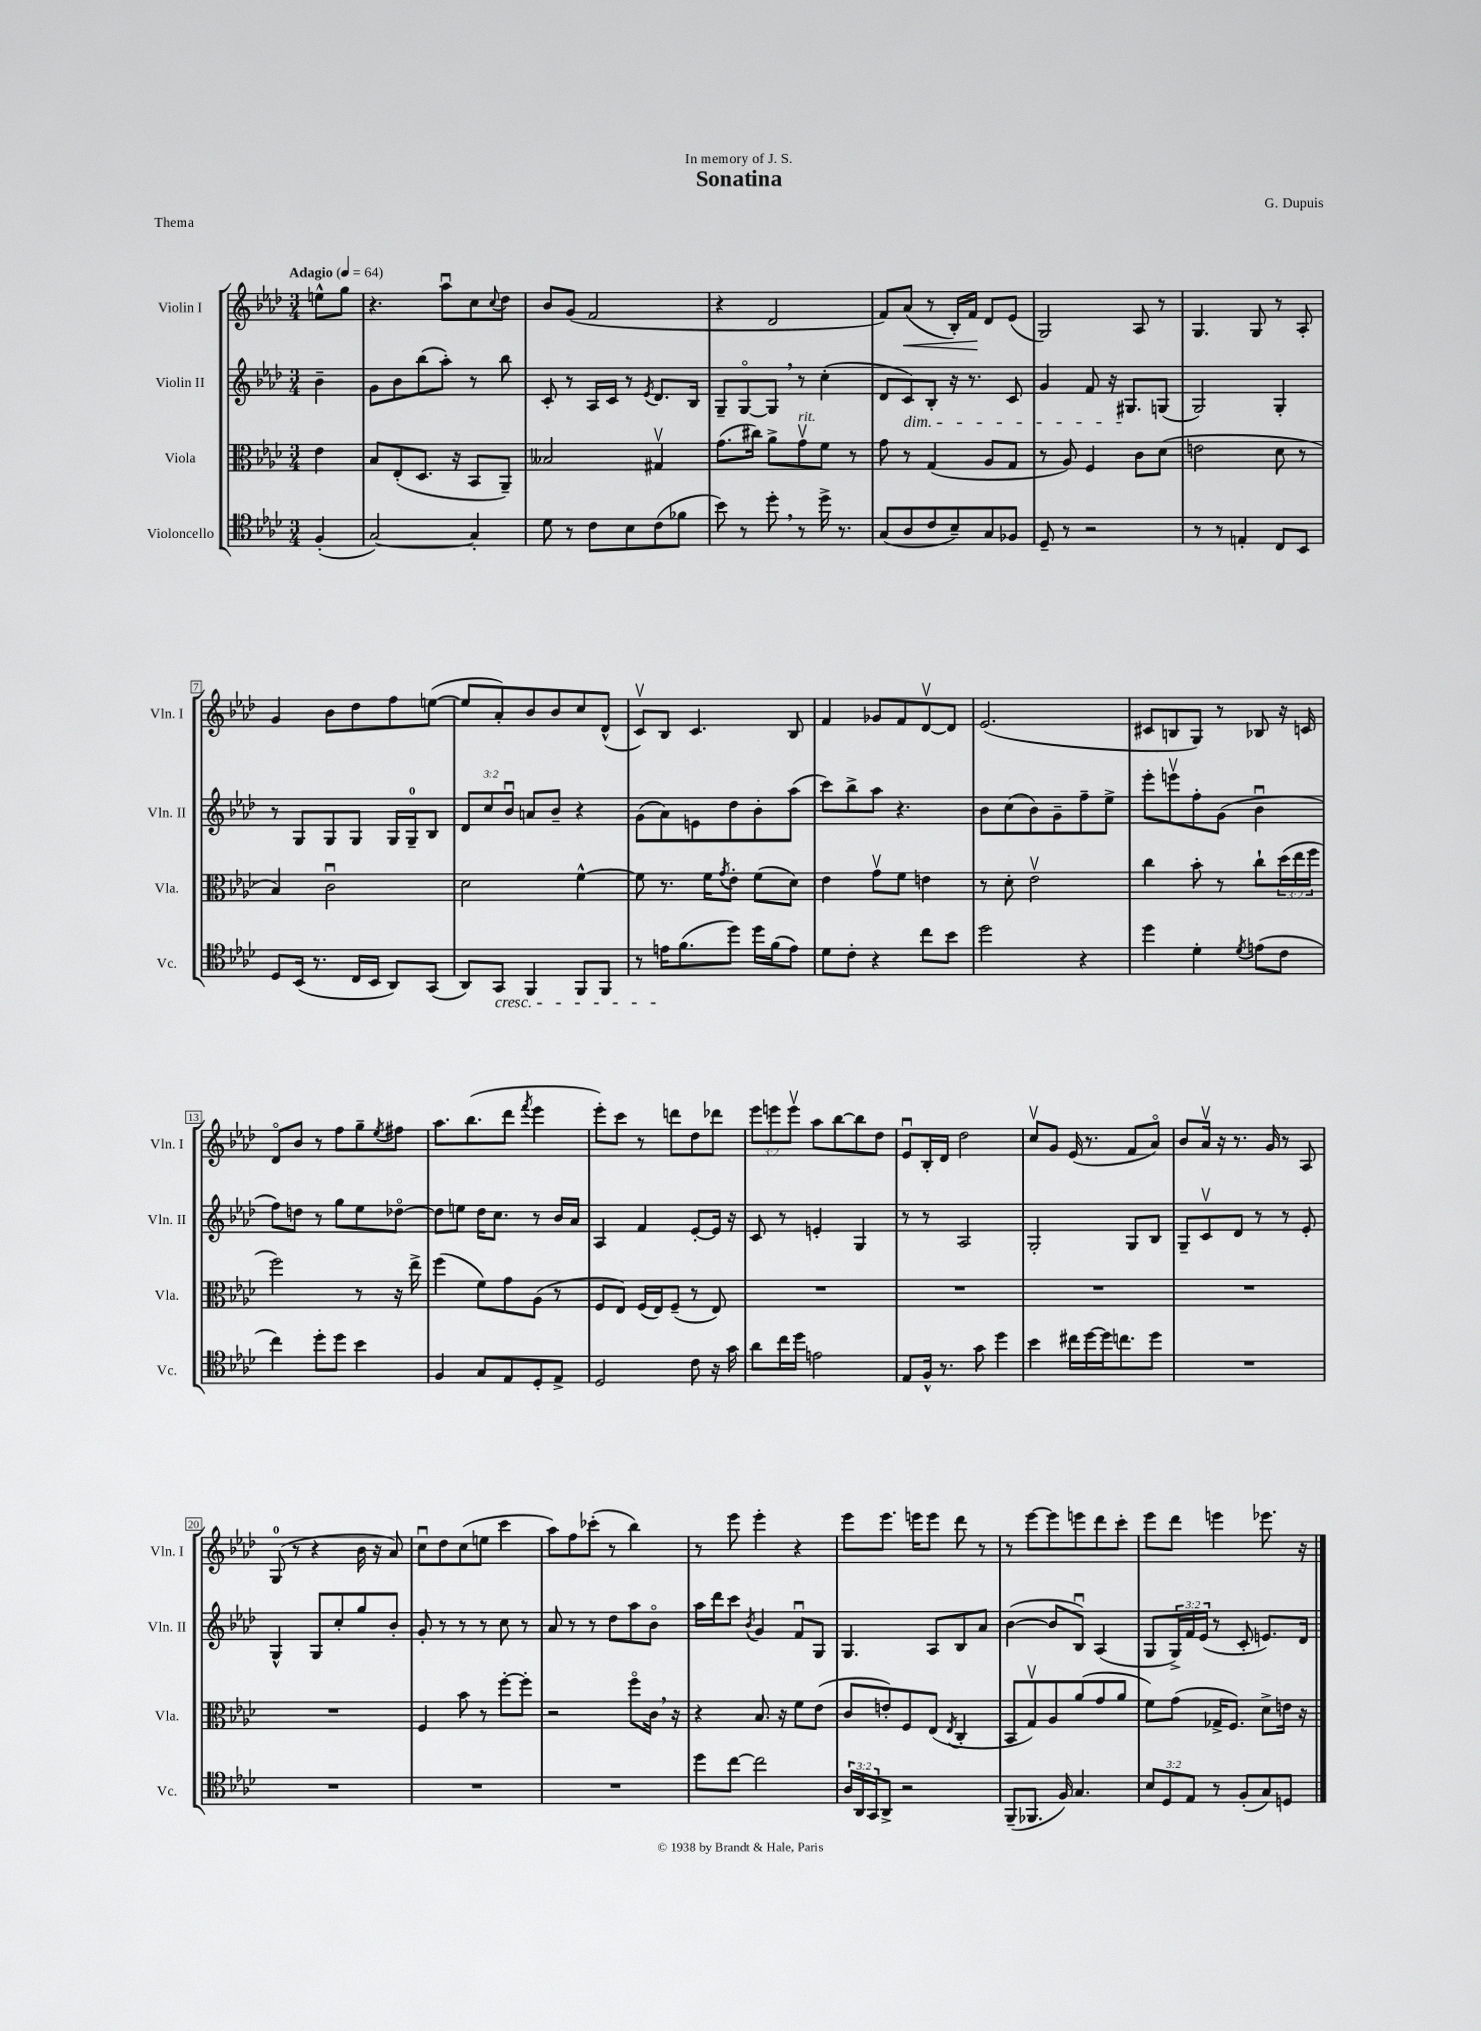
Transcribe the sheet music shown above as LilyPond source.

\header { title = "Sonatina" composer = "G. Dupuis" dedication = "In memory of J. S." piece = "Thema" }
<<
\new StaffGroup <<
\new Staff = "s0" \with { instrumentName = "Violin I" shortInstrumentName = "Vln. I" } {
    \clef treble \key aes \major \numericTimeSignature \time 3/4 \override Staff.TupletNumber.text = #tuplet-number::calc-fraction-text \partial 4 \tempo "Adagio" 4 = 64
    e''8-^ g''8 |
    r4. aes''8\downbow c''8 \appoggiatura { c''8 } des''8 |
    bes'8 g'8( f'2 |
    r4 des'2 |
    f'8) aes'8\<( r8 bes16-.) f'16\! des'8 ees'8( |
    g2) aes8 r8 |
    g4. g8 r8 aes8-. |
    g'4 bes'8 des''8 f''8 e''8~( |
    e''8 aes'8-.) bes'8 bes'8 c''8 des'8-^( |
    c'8\upbow) bes8 c'4. bes8 |
    f'4 ges'8 f'8 des'8~\upbow des'8 |
    ees'2.( |
    cis'8 b8 g8) r8 bes8 r16 c'16 |
    des'8\flageolet bes'8 r8 f''8 g''8-- \acciaccatura { ees''8 } fis''8 |
    aes''8. bes''8.( des'''8 \acciaccatura { f'''8 } ees'''4 |
    ees'''8-.) c'''8 r8 d'''8 des''8 des'''8 |
    \tuplet 3/2 { ees'''8 e'''8 e'''8\upbow } aes''8 bes''8~ bes''8 des''8 |
    ees'8\downbow bes16-. des'16 des''2 |
    c''8\upbow g'8 ees'16( r8. f'8 aes'8\flageolet) |
    bes'8 aes'16\upbow r16 r8. g'16 r8 aes8 |
    g8-0( r8 r4 bes'16 r16 aes'8) |
    c''8\downbow des''8 c''8( e''8 c'''4 |
    aes''8) f''8 ces'''8-.( r8 bes''4) |
    r8 ees'''8 ees'''4-. r4 |
    ees'''8 ees'''8. e'''16 e'''8 des'''8 r8 |
    r8 ees'''8~ ees'''8 e'''8 des'''8 c'''8-. |
    ees'''8 des'''8 e'''4 ees'''8. r16 \bar "|." |
}
\new Staff = "s1" \with { instrumentName = "Violin II" shortInstrumentName = "Vln. II" } {
    \clef treble \key aes \major \numericTimeSignature \time 3/4 \override Staff.TupletNumber.text = #tuplet-number::calc-fraction-text \partial 4
    bes'4-- |
    g'8 bes'8 bes''8( aes''8-.) r8 bes''8 |
    c'8-. r8 aes16 c'16 r8 \acciaccatura { ees'8 } des'8. bes16 |
    g8-- g8~\flageolet g8 \breathe r8 c''4-.( |
    des'8 c'8\dim) bes8-. r16 r8. c'8 |
    g'4 f'8 r16 gis8.\! g8( |
    g2) g4-. |
    r8 g8 g8 g8 g16 g16-0-- bes8 |
    \tuplet 3/2 { des'8 c''8 bes'8\downbow } a'8 bes'8-- r4 |
    g'8( aes'8) e'8 des''8 bes'8-. aes''8( |
    c'''8) bes''8-> aes''8 r4. |
    bes'8 c''8( bes'8) g'8-- f''8-- ees''8-> |
    ees'''8-. e'''8\upbow f''8-. g'8( bes'4\downbow |
    f''8) d''8 r8 g''8 ees''8 des''8~\flageolet |
    des''8 e''8 des''16 c''8. r8 bes'16 aes'16 |
    aes4 f'4 ees'8~-. ees'16 r16 |
    c'8 r8 e'4-. g4 |
    r8 r8 aes2 |
    g2-. g8 bes8 |
    g8-- c'8\upbow des'8 r8 r8 ees'8-. |
    g4-^ g8 c''8-. g''8 bes'8-. |
    g'8-. r8 r8 r8 c''8 r8 |
    aes'8 r8 r8 des''8 aes''8 bes'8\flageolet |
    aes''16 des'''16 c'''8 \acciaccatura { bes'8 } g'4 f'8\downbow g8 |
    g4. aes8 bes8 aes'8 |
    bes'4~( bes'8 bes8\downbow) aes4( |
    g8 \tuplet 3/2 { g16->) f'16 ees'16( } r8 c'8-. e'8.) des'16 \bar "|." |
}
\new Staff = "s2" \with { instrumentName = "Viola" shortInstrumentName = "Vla." } {
    \clef alto \key aes \major \numericTimeSignature \time 3/4 \override Staff.TupletNumber.text = #tuplet-number::calc-fraction-text \partial 4
    ees'4 |
    bes8 ees8-.( des8. r16 bes,8 aes,8--) |
    beses2 gis4\upbow |
    g'8.( cis''16) aes'8-> g'8\upbow^\markup { \italic "rit." } f'8 r8 |
    g'8 r8 g4( aes8 g8 |
    r8 aes8) f4 c'8 des'8( |
    e'2 des'8 r8 |
    bes4) c'2\downbow |
    des'2 f'4~-^ |
    f'8 r8. f'16 \acciaccatura { g'8 } ees'8-. f'8( des'8) |
    ees'4 g'8\upbow f'8 e'4 |
    r8 des'8-. ees'2\upbow |
    c''4 bes'8-. r8 c''8-! \tuplet 3/2 { des''16( ees''16 f''16 } |
    f''2) r8 r16 ees''16-> |
    f''4( f'8) g'8 aes8( r8 |
    f8 ees8) f16( ees16) f8--( r8 ees8) |
    R2. |
    R2. |
    R2. |
    R2. |
    R2. |
    f4 bes'8 r8 f''8~-. f''8-. |
    r2 f''8\flageolet c'16 \breathe r16 |
    r4 bes8. r16 f'8 ees'8( |
    c'8 e'8-.) f8 ees8( \acciaccatura { ees8 } c4-. |
    bes,8 g8\upbow) aes8 aes'8( g'8 aes'8 |
    f'8) g'8( ges16-> f8.) des'8-> e'16 r16 \bar "|." |
}
\new Staff = "s3" \with { instrumentName = "Violoncello" shortInstrumentName = "Vc." } {
    \clef tenor \key aes \major \numericTimeSignature \time 3/4 \override Staff.TupletNumber.text = #tuplet-number::calc-fraction-text \partial 4
    f4-.( |
    g2~) g4-. |
    des'8 r8 c'8 bes8 c'8( fes'8 |
    bes'8) r8 des''8-. \breathe r8 des''16-> r8. |
    g8( aes8 c'8 bes8--) g8 fes8 |
    des8-- r8 r2 |
    r8 r8 e4-. c8 bes,8 |
    des8 bes,16( r8. c16 bes,16 aes,8) g,8( |
    aes,8) g,8\cresc f,4 f,8 f,8 |
    r8 e'16\! f'8.( des''8) des''16 f'16( e'8) |
    des'8 c'8-. r4 c''8 bes'8 |
    des''2 r4 |
    des''4 des'4-. \acciaccatura { des'8 } e'8( c'8 |
    c''4) des''8-. des''8 bes'4 |
    f4 g8 ees8 des8-. ees8-> |
    des2 c'8 r16 g'16 |
    aes'8 c''16 des''16 e'2 |
    ees8 f16-^ r8. g'8 des''4 |
    bes'4 cis''16 des''16~ des''16 c''8. des''8 |
    R2. |
    R2. |
    R2. |
    R2. |
    des''8 c''8~ c''2 |
    \tuplet 3/2 { aes16 aes,16 g,16 } aes,8-> r2 |
    f,8--( fes,8. f16) g4. |
    \tuplet 3/2 { bes8 des8 ees8 } r8 f8-.( g8) d8 \bar "|." |
}
>>
>>
\layout { \context { \Score \override BarNumber.stencil = #(make-stencil-boxer 0.1 0.3 ly:text-interface::print) } }
